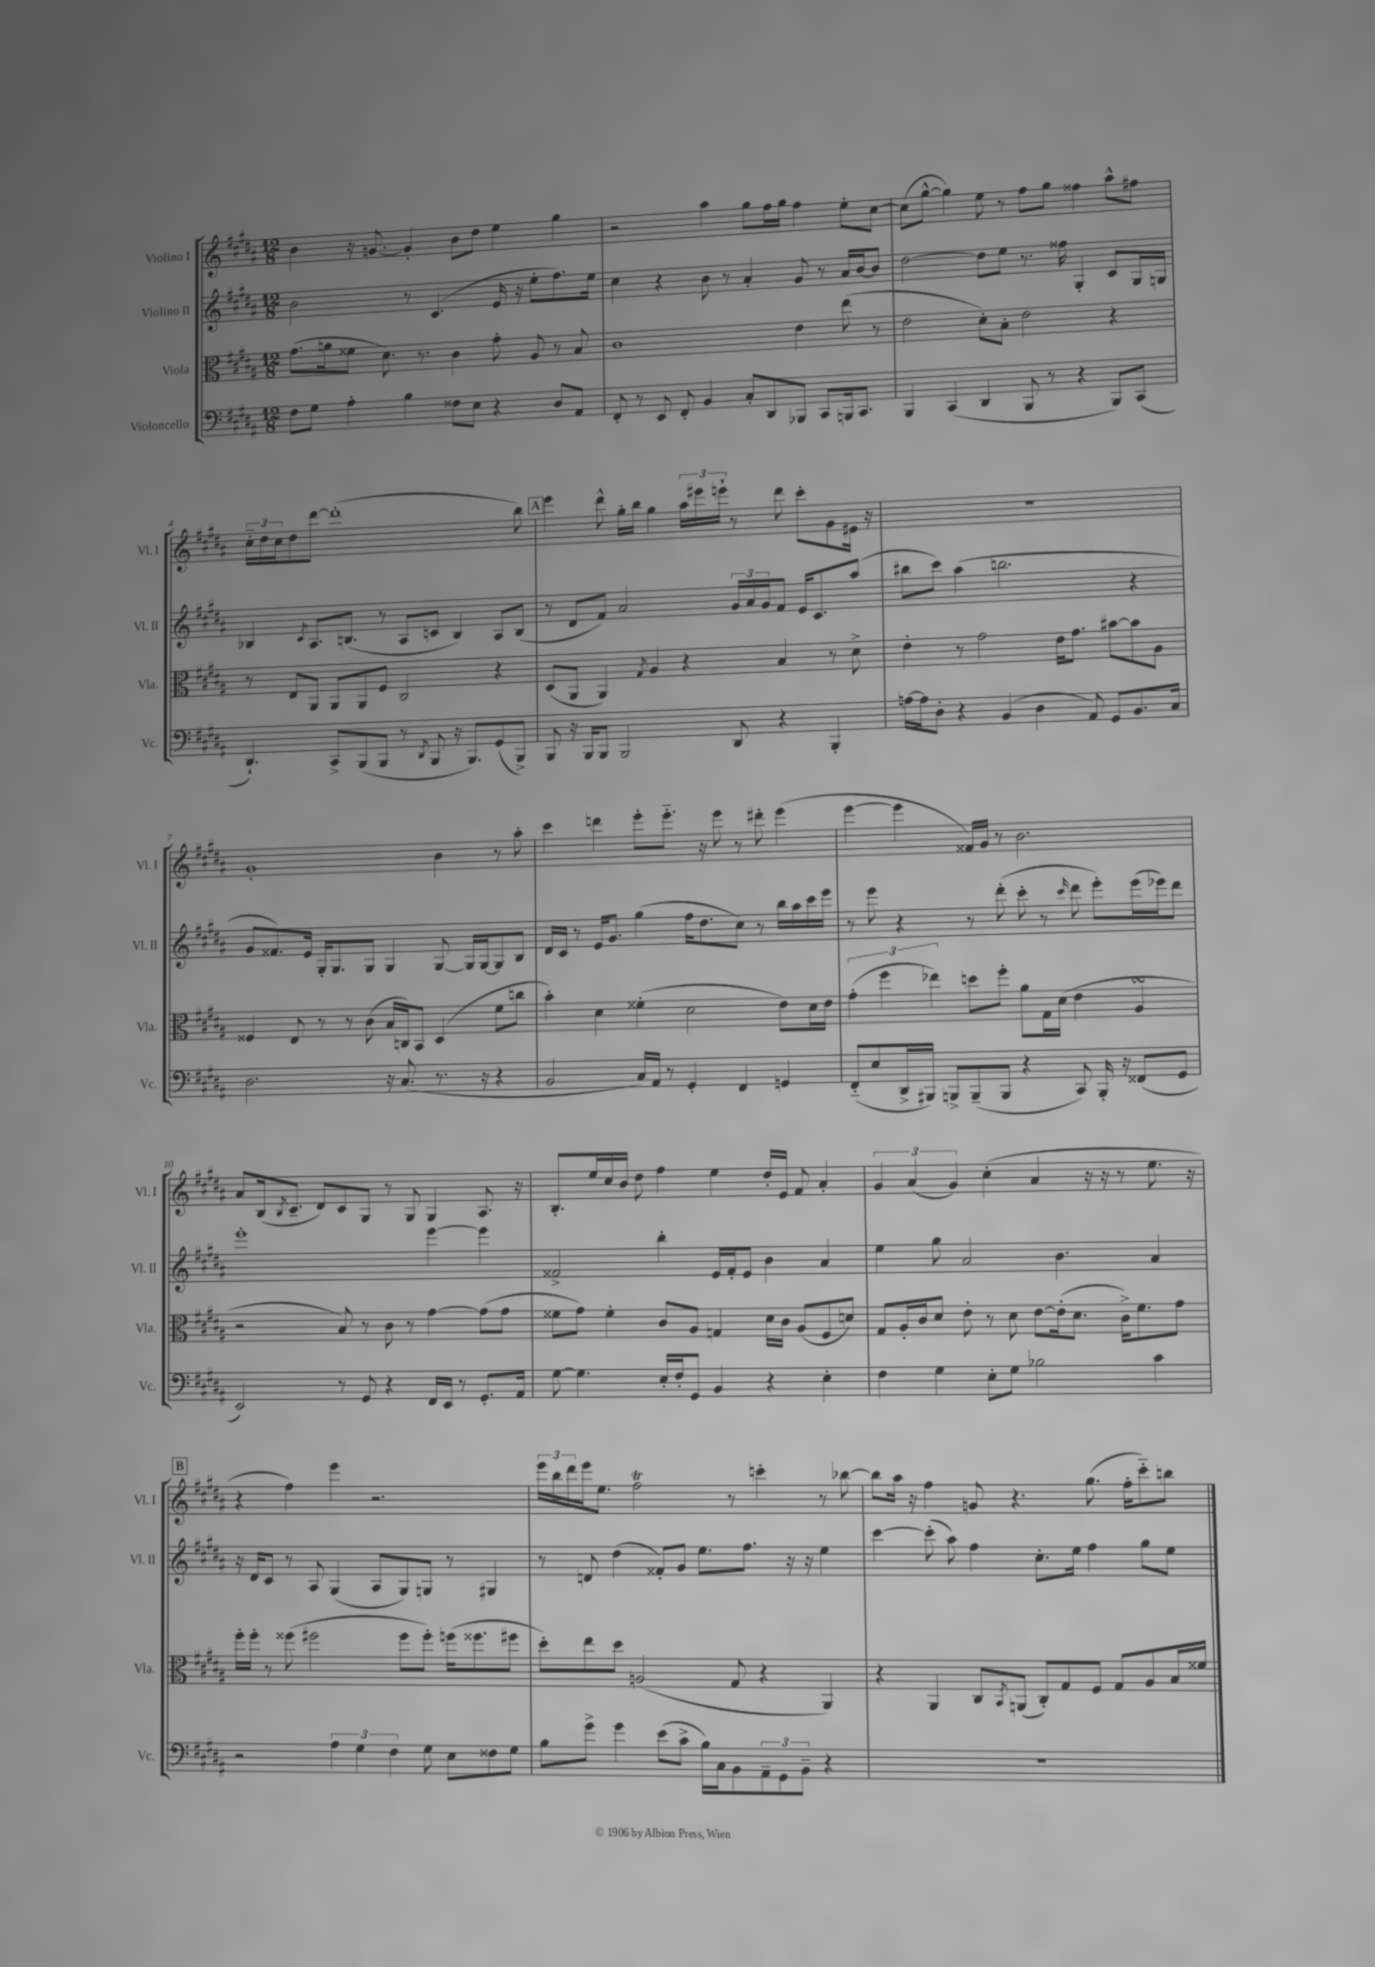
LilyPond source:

<<
\new StaffGroup <<
\new Staff = "s0" \with { instrumentName = "Violino I" shortInstrumentName = "Vl. I" } {
    \clef treble \key b \major \numericTimeSignature \time 12/8
    b'4 r16 g'8.~ g'4-. b'8 dis''8 e''4 gis''4 |
    r2 ais''4 gis''8 fis''16 gis''16 fis''4 e''8-. cis''8~ |
    cis''8( gis''8~-^ gis''4) e''8 r8 fis''8 gis''8 fisis''4 ais''8-^ fis''8 |
    \tuplet 3/2 { cis''16-_ dis''16 cis''16 } dis''8 dis'''8~ dis'''1-.( b''8) |
    \mark \markup { \box "A" } e'''4 dis'''8-^ gis''16-. b''16 gis''4 \tuplet 3/2 { ais''16 eis'''16 e'''16-! } r8 dis'''8 cis'''8-. gis'8 eis'16 r16 |
    R1. |
    gis'1-. b'4 r8 ais''8-. |
    cis'''4 d'''4 e'''8-. e'''8.-_ r16 e'''8 r8 dis'''8-. e'''4( |
    e'''4~ e'''4 fisis'16) gis'16 r8 b'2. |
    ais'8 b16( \acciaccatura { b8 } cis'8.-- dis'8) cis'8 gis8 r8 gis8 gis4 ais8. r16 |
    b8.-. e''16 cis''16 b'16 dis''8 fis''4 e''4 dis''16-. e'16 fis'8 ais'4-. |
    \tuplet 3/2 { gis'4 ais'4( gis'4) } cis''4-.( ais'4 r16 r16 r8 e''8. r16 |
    \mark \markup { \box "B" } r4 fis''4) e'''4 r2. |
    \tuplet 3/2 { e'''16 b''16 dis'''16 } e'''16 e''8. fis''2\trill r8 c'''4-. r8 bes''8~ |
    bes''8 ais''16 r16 fis''4 g'8 r4. gis''8.( fis''16-. cis'''8-_) b''8 \bar "|." |
}
\new Staff = "s1" \with { instrumentName = "Violino II" shortInstrumentName = "Vl. II" } {
    \clef treble \key b \major \numericTimeSignature \time 12/8
    b'2 r8 cis'4.( e'16 r16 e''8-. fis''8.) e''16 |
    cis''4 r4 b'8 r8 ais'4-. gis'8 r8 ais'16 b'16~ b'8 |
    dis''2~ dis''8 e''8 r8. fisis''16 gis4-. cis'8 gis16 g16 |
    bes4 \acciaccatura { cis'8 } ais8. b8.( r8 ais8 c'8 b4) ais8 b8( |
    \mark \markup { \box "A" } r8 dis'8 fis'8) ais'2 \tuplet 3/2 { gis'16 ais'16 gis'16 } fis'8 e'16 cis'8. ais''8( |
    bis''8 cis'''8) ais''4( b''2. r4 |
    gis'8 fisis'8.) e'16 gis16-. gis8. gis8 gis4 gis8~ gis16 gis16~ gis8 b8 |
    dis'16 cis'16 r8 e'16 gis'8. gis''4( fis''16 dis''8. cis''8) r8 b''16 ais''16 cis'''16 e'''16 |
    r8 e'''8 r4 r8 dis'''8-.( cis'''8-. r8 \grace { cis'''16 } dis'''8 e'''8-.) e'''16( ees'''16) dis'''8 |
    e'''1-. e'''4~ e'''4 |
    fisis'2-> b''4-. e'16 fisis'16-. e'8 b'4 ais'4 |
    e''4 gis''8 ais'2 b'4. ais'4 |
    \mark \markup { \box "B" } r16 dis'16 cis'8 r8 ais8 gis4( ais8 gis8) g8 r8 gis4 |
    r8 d'8 dis''4( fisis'8-.) gis'8 e''8. fis''8. r16 r16 e''4 |
    cis'''4~ cis'''8-.( ais''8) fis''4 cis''8.-. e''16 fis''4 gis''8 e''8 \bar "|." |
}
\new Staff = "s2" \with { instrumentName = "Viola" shortInstrumentName = "Vla." } {
    \clef alto \key b \major \numericTimeSignature \time 12/8
    gis'8.( a'16 fisis'8 dis'8.) r8. cis'4 gis'8-. ais8 r8 b8 |
    cis'1 e'4 e''8( r8 |
    e'2 dis'8-.) b8-. e'2 r4 |
    r8 e8 ais,8 ais,8 ais,8 fis8 cis2 r4 |
    \mark \markup { \box "A" } dis8( ais,8 ais,4) \acciaccatura { gis8 } ais4 r4 b4 r8 dis'8-> |
    e'4-. r8 gis'2 e'16 gis'8. bis'8~ bis'8 ais8 |
    fisis4 e8 r8 r8 cis'8( b16 c16) b,8 dis4( fis'8 c''8 |
    b'4-.) dis'4 fisis'4-.( dis'2 e'8) dis'16 e'16 |
    \tuplet 3/2 { gis'4-.( fis''4 ees''4) } d''8 fis''8-. ais'8 gis16 dis'16( e'4 ais4\turn |
    r2 b8) r8 cis'8 r8 gis'4~ gis'8( gis'8 |
    fisis'8 gis'8) fisis'4-. cis'8 ais8 g4 dis'16 cis'16 ais8( fis8 d'8) |
    gis8 ais16-. cis'16 dis'8 e'8-. r8 dis'8 e'8~ e'16-.( dis'8. cis'16->) fis'8. gis'8 |
    \mark \markup { \box "B" } fis''16-. fis''16-. r8 fisis''8( fis''2 fis''8 fis''8-.) f''16( fisis''8. fis''8 |
    dis''8-.) e''8 dis''8 a2( gis8 r4 ais,4) |
    r4 ais,4 cis8 \acciaccatura { b,8 } a,8( cis8-.) gis8 fis8 gis8 ais8 b16 fisis'16 \bar "|." |
}
\new Staff = "s3" \with { instrumentName = "Violoncello" shortInstrumentName = "Vc." } {
    \clef bass \key b \major \numericTimeSignature \time 12/8
    fis8 gis8 ais4-. b4 fisis8 e8 r4 dis8 ais,8 |
    fis,8-. r8 e,8 fis,8-. b,4 cis8-. dis,8 bes,,8 cis,8 b,,16 cis,8. |
    b,,4 cis,4( dis,4 b,,8 r8 r4 b,,8) cis,8( |
    dis,4.-!) cis,8-> b,,8( b,,8 r8 \acciaccatura { dis,8 } b,,8 r16 b,,8.) gis,8( b,,8->) |
    \mark \markup { \box "A" } b,,8 r16 b,,16 b,,8 b,,2 dis,8 r4 b,,4-. |
    a16~ a16 dis8-. r4 b,4( dis4 ais,8) gis,8 b,8. cis16 |
    dis2. r16 cis8.( r8. r16 r4 |
    b,2 cis16) ais,16 r8 gis,4-. fis,4 g,4 |
    fis,8-_( e8 dis,16-> bis,,16) b,,8-> b,,8--( b,,8 r4 cis,8) b,,16-. r16 fisis,8( gis,8 |
    e,2) r8 gis,8 r4 fis,16 e,16 r8 gis,8.-. ais,16 |
    gis8~ gis4. e16-. fis16-. gis,8 b,4 r4 e4-. |
    fis4 gis4 e8-. gis8 bes2 cis'4 |
    \mark \markup { \box "B" } r2 \tuplet 3/2 { ais4 gis4 fis4 } gis8 e8 fisis8 gis8 |
    b8 gis'8-> gis'4 e'8( cis'8-> b16) cis16 b,8 \tuplet 3/2 { ais,8-- gis,8 b,8-- } r4 |
    R1. \bar "|." |
}
>>
>>
